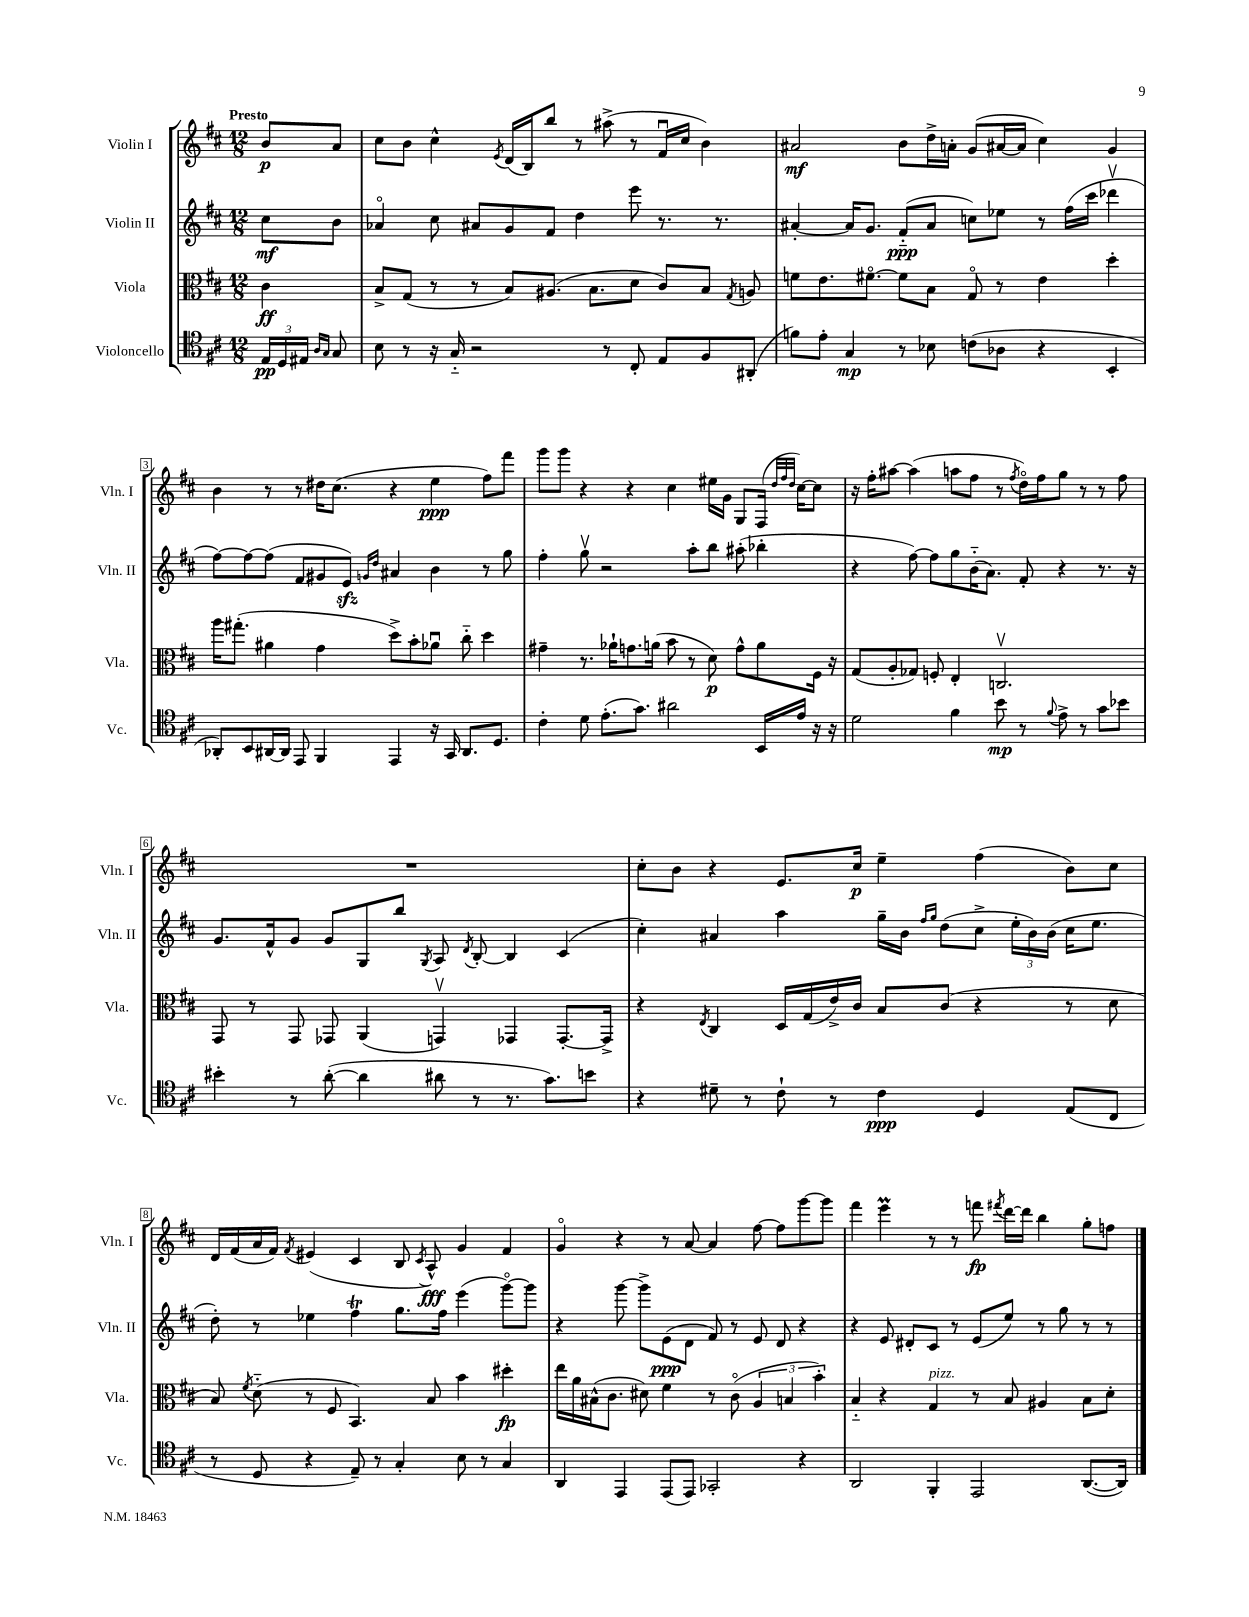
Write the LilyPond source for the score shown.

<<
\new StaffGroup <<
\new Staff = "s0" \with { instrumentName = "Violin I" shortInstrumentName = "Vln. I" } {
    \clef treble \key d \major \numericTimeSignature \time 12/8 \partial 4 \tempo "Presto"
    \autoBeamOff b'8[\p a'8] |
    cis''8[ b'8] cis''4-^ \acciaccatura { e'8 } d'16[( b16) b''8] r8 ais''8->( r8 fis'16[\downbow cis''16] b'4) |
    ais'2\mf b'8[ d''16-> a'16]-. g'8[( ais'16~ ais'16] cis''4) g'4 |
    b'4 r8 r8 dis''16[ cis''8.]( r4 e''4\ppp fis''8[) fis'''8] |
    g'''8[ g'''8] r4 r4 cis''4 eis''16[ g'16] g8[ fis16]( \grace { d''32[ fis''32 d''32] } cis''16[~) cis''8] |
    r16 fis''16[-. ais''8]~ ais''4( a''8[ fis''8] r8 \acciaccatura { fis''8 } d''16[\flageolet) fis''16 g''8] r8 r8 fis''8 |
    R1. |
    cis''8[-. b'8] r4 e'8.[ cis''16]\p e''4-- fis''4( b'8[) cis''8] |
    d'16[ fis'16( a'16 fis'16]) \acciaccatura { fis'8 } eis'4( cis'4 b8 \acciaccatura { cis'8 } a8-^\fff) g'4 fis'4 |
    g'4\flageolet r4 r8 a'8~ a'4 fis''8~ fis''8[ g'''8~ g'''8] |
    fis'''4 e'''4\prall r8 r8 f'''8\fp \acciaccatura { fis'''8 } d'''16[~ d'''16] b''4 g''8[-. f''8] \bar "|." |
}
\new Staff = "s1" \with { instrumentName = "Violin II" shortInstrumentName = "Vln. II" } {
    \clef treble \key d \major \numericTimeSignature \time 12/8 \partial 4
    \autoBeamOff cis''8[\mf b'8] |
    aes'4\flageolet cis''8 ais'8[ g'8 fis'8] d''4 e'''8 r8. r8. |
    ais'4~-. ais'16[ g'8.] fis'8[-_\ppp( ais'8] c''8[) ees''8] r8 fis''16[( cis'''16] des'''4\upbow |
    fis''8[~) fis''8~ fis''8]( fis'8[ gis'8 e'8]\sfz) \grace { g'16[ d''16] } ais'4 b'4 r8 g''8 |
    fis''4-. g''8\upbow r2 a''8[-. b''8] ais''8-.( bes''4-. |
    r4 fis''8~) fis''8[ g''8 b'16-_( a'8.]) fis'8-. r4 r8. r16 |
    g'8.[ fis'16-^ g'8] g'8[ g8 b''8] \acciaccatura { g8 } a8 \acciaccatura { d'8 } b8~-. b4 cis'4( |
    cis''4-.) ais'4 a''4 g''16[-- b'16] \grace { fis''16[ g''16] } d''8[( cis''8]-> \tuplet 3/2 { e''16[-. b'16) b'16]( } cis''16[ e''8.] |
    d''8-.) r8 ees''4 fis''4\trill g''8.[ fis''16] e'''4( g'''8[~\flageolet) g'''8] |
    r4 g'''8~ g'''8[-> e'8\ppp( d'8] fis'8) r8 e'8 d'8 r4 |
    r4 e'8 dis'8[-. cis'8] r8 e'8[( e''8]) r8 g''8 r8 r8 \bar "|." |
}
\new Staff = "s2" \with { instrumentName = "Viola" shortInstrumentName = "Vla." } {
    \clef alto \key d \major \numericTimeSignature \time 12/8 \partial 4
    \autoBeamOff cis'4\ff |
    b8[-> g8]( r8 r8 b8[) ais8.]( b8.[ d'8] cis'8[) b8] \acciaccatura { g8 } a8 |
    f'8[ e'8. fis'8.]~\flageolet fis'8[ b8] g8\flageolet r8 e'4 d''4-. |
    a''16[ gis''8.]-.( ais'4 g'4 d''8[->) b'8-. aes'8]\downbow cis''8-_ d''4 |
    gis'4-- r8. aes'16[-! g'8. a'16]( b'8 r8 d'8\p) g'8[-^ a'8 fis16] r16 |
    g8[( a8-. ges8]) f8-. e4-. c2.\upbow |
    g,8 r8 g,8 ges,8 a,4( g,4\upbow) ges,4 ges,8.[~-. ges,16]-> |
    r4 \acciaccatura { e8 } cis4 d16[ g16( e'16->) cis'16] b8[ cis'8]( r4 r8 d'8 |
    b8) \acciaccatura { fis'8 } d'8-_( r8 fis8 b,4.) b8 b'4 dis''4-.\fp |
    e''16[ a'16 bis16-^( cis'8.] dis'8) fis'4 r8 cis'8\flageolet( \tuplet 3/2 { a4 b4 b'4-.) } |
    b4-_ r4 g4^\markup { \italic "pizz." } r8 b8 ais4 b8[ d'8]-. \bar "|." |
}
\new Staff = "s3" \with { instrumentName = "Violoncello" shortInstrumentName = "Vc." } {
    \clef tenor \key d \major \numericTimeSignature \time 12/8 \partial 4
    \autoBeamOff \tuplet 3/2 { e16[\pp d16 eis16] } \grace { a16[ g16] } g8 |
    b8 r8 r16 g16-_ r2 r8 cis8-. e8[ fis8 ais,8]-.( |
    f'8[) e'8]-. g4\mp r8 bes8 c'8[( aes8] r4 b,4-. |
    aes,8[-.) b,8 ais,16~ ais,16] e,8 fis,4 e,4 r16 g,16 ais,8.[ d8.] |
    cis'4-. d'8 e'8.[-.( g'8.]) ais'2 b,16[ e'16] r16 r16 |
    d'2 fis'4 b'8\mp r8 \appoggiatura { fis'8 } e'8-> r8 g'8[ bes'8] |
    bis'4-. r8 a'8~-.( a'4 ais'8 r8 r8. g'8.[) b'8] |
    r4 dis'8-- r8 cis'8-! r8 cis'4\ppp d4 e8[( cis8] |
    r8 d8 r4 e8--) r8 g4-. b8 r8 g4 |
    a,4 e,4 e,8[( e,8]) ges,2-. r4 |
    a,2 fis,4-. e,2 a,8.[~( a,16]) \bar "|." |
}
>>
>>
\layout { \context { \Score \override BarNumber.stencil = #(make-stencil-boxer 0.1 0.3 ly:text-interface::print) } }
